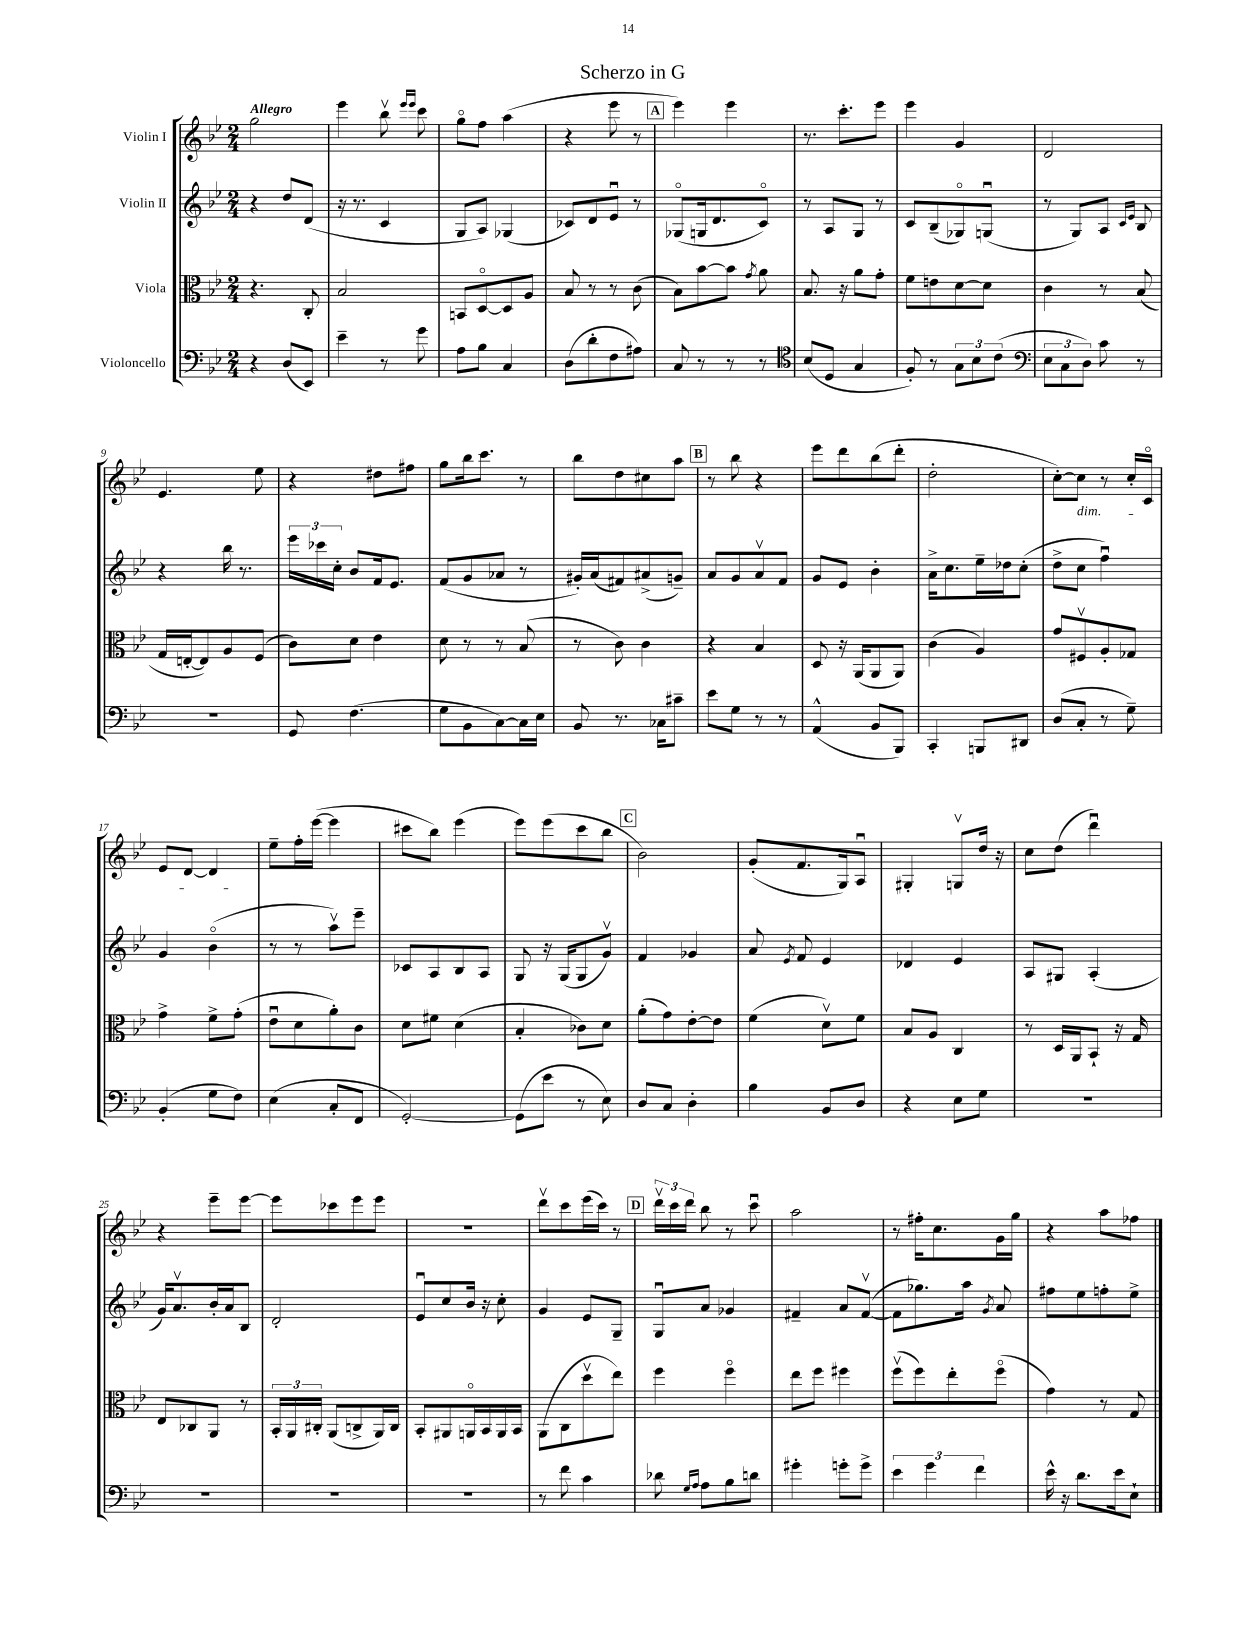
\header { title = "Scherzo in G" }
<<
\new StaffGroup <<
\new Staff = "s0" \with { instrumentName = "Violin I" } {
    \clef treble \key bes \major \numericTimeSignature \time 2/4 \tempo "Allegro"
    \autoBeamOff g''2 |
    ees'''4 bes''8\upbow \grace { ees'''16[ ees'''16] } c'''8 |
    g''8[\flageolet f''8] a''4( |
    r4 ees'''8 r8 |
    \mark \markup { \box "A" } ees'''4) ees'''4 |
    r8. c'''8.[-. ees'''8] |
    ees'''4 g'4 |
    d'2 |
    ees'4. ees''8 |
    r4 dis''8[ fis''8] |
    g''8[ bes''16 c'''8.] r8 |
    bes''8[ d''8 cis''8 a''8] |
    \mark \markup { \box "B" } r8 bes''8 r4 |
    ees'''8[ d'''8 bes''8( d'''8]-. |
    d''2-. |
    c''8[~-.) c''8]\dim r8 c''16[-. c'16]\flageolet |
    ees'8[ d'8]~ d'4\! |
    ees''8[-- f''16-. ees'''16]~( ees'''4 |
    cis'''8[ bes''8]) ees'''4( |
    ees'''8[) ees'''8( c'''8 bes''8] |
    \mark \markup { \box "C" } bes'2) |
    g'8[-.( f'8. g16) a8]\downbow |
    gis4-. g8[\upbow d''16] r16 |
    c''8[ d''8]( d'''4\downbow) |
    r4 ees'''8[-- ees'''8]~ |
    ees'''8[ ces'''8 ees'''8 ees'''8] |
    r2 |
    d'''8[\upbow c'''8 ees'''16( c'''16]) r8 |
    \mark \markup { \box "D" } \tuplet 3/2 { d'''16[\upbow c'''16 d'''16] } bes''8 r8 c'''8\downbow |
    a''2 |
    r8 fis''16[-. c''8. g'16 g''16] |
    r4 a''8[ fes''8] \bar "|." |
}
\new Staff = "s1" \with { instrumentName = "Violin II" } {
    \clef treble \key bes \major \numericTimeSignature \time 2/4
    \autoBeamOff r4 d''8[ d'8]( |
    r16 r8. c'4 |
    g8[ a8]) ges4( |
    ces'8[) d'8 ees'8]\downbow r8 |
    \mark \markup { \box "A" } ges8[\flageolet( g16 d'8. c'8]\flageolet) |
    r8 a8[ g8] r8 |
    c'8[ bes8--( ges8\flageolet) g8]\downbow( |
    r8 g8[) a8] \grace { c'16[ ees'16] } bes8 |
    r4 bes''16 r8. |
    \tuplet 3/2 { ees'''16[ ces'''16 c''16]-. } bes'8[ f'16 ees'8.] |
    f'8[( g'8 aes'8] r8 |
    gis'16[-.) a'16( fis'8) ais'8->( g'8]--) |
    \mark \markup { \box "B" } a'8[ g'8 a'8\upbow f'8] |
    g'8[ ees'8] bes'4-. |
    a'16[-> c''8. ees''16-- des''16 c''8]-.( |
    d''8[-> c''8] f''4\downbow) |
    g'4 bes'4\flageolet( |
    r8 r8 a''8[\upbow) ees'''8]-- |
    ces'8[ a8 bes8 a8] |
    g8 r16 g16[( g8 g'8]\upbow) |
    \mark \markup { \box "C" } f'4 ges'4 |
    a'8 \acciaccatura { ees'8 } f'8 ees'4 |
    des'4 ees'4 |
    a8[ gis8] a4-.( |
    g'16[) a'8.\upbow bes'16-. a'16 bes8] |
    d'2-. |
    ees'8[\downbow c''8 bes'16] r16 c''8-. |
    g'4 ees'8[ g8]-- |
    \mark \markup { \box "D" } g8[\downbow a'8] ges'4 |
    fis'4-- a'8[ fis'8]~\upbow( |
    fis'8[ ges''8.) a''16] \acciaccatura { g'8 } a'8 |
    fis''8[ ees''8 f''8-. ees''8]-> \bar "|." |
}
\new Staff = "s2" \with { instrumentName = "Viola" } {
    \clef alto \key bes \major \numericTimeSignature \time 2/4
    \autoBeamOff r4. c8-. |
    bes2 |
    b,8[ d8~\flageolet d8 a8] |
    bes8 r8 r8 c'8( |
    \mark \markup { \box "A" } bes8[) bes'8~ bes'8] \acciaccatura { g'8 } a'8 |
    bes8. r16 a'8[ g'8]-. |
    f'8[ e'8 d'8~ d'8] |
    c'4 r8 bes8( |
    g16[ e16~-. e8) a8 f8]( |
    c'8[) d'8] ees'4 |
    d'8 r8 r8 bes8( |
    r8 c'8) c'4 |
    \mark \markup { \box "B" } r4 bes4 |
    d8 r16 a,16[( a,8 a,8]) |
    c'4( a4) |
    g'8[ fis8\upbow a8-. ges8] |
    g'4-> f'8[-> g'8]-.( |
    ees'8[\downbow d'8 a'8-.) c'8] |
    d'8[ fis'8] d'4( |
    bes4-. ces'8[) d'8] |
    \mark \markup { \box "C" } a'8[-.( g'8) ees'8~-. ees'8] |
    f'4( d'8[\upbow) f'8] |
    bes8[ a8] c4 |
    r8 d16[ a,16 bes,8]-! r16 g16 |
    ees8[ ces8 a,8] r8 |
    \tuplet 3/2 { bes,16[-. a,16 cis16]-. } a,8[( c8-> a,16) c16] |
    bes,8[-. ais,8 a,16\flageolet bes,16 a,16 bes,16] |
    a,8[( c8 d''8\upbow ees''8]) |
    \mark \markup { \box "D" } f''4 f''4\flageolet |
    ees''8[ f''8] fis''4 |
    f''8[\upbow( f''8) ees''8-. f''8]\flageolet( |
    g'4) r8 g8 \bar "|." |
}
\new Staff = "s3" \with { instrumentName = "Violoncello" } {
    \clef bass \key bes \major \numericTimeSignature \time 2/4
    \autoBeamOff r4 d8[( ees,8]) |
    ees'4-- r8 g'8 |
    a8[ bes8] c4 |
    d8[( d'8-. f8 ais8]) |
    \mark \markup { \box "A" } c8 r8 r8 r8 |
    \clef tenor bes8[( d8] g4 |
    f8-.) r8 \tuplet 3/2 { g8[ bes8 c'8]( } |
    \clef bass \tuplet 3/2 { ees8[ c8 d8]) } c'8 r8 |
    R2 |
    g,8 f4.( |
    g8[ bes,8 c8~) c16 ees16] |
    bes,8 r8. ces16[ cis'8]-- |
    \mark \markup { \box "B" } ees'8[ g8] r8 r8 |
    a,4-^( bes,8[ bes,,8]) |
    c,4-. b,,8[ dis,8] |
    d8[( c8]-. r8 g8--) |
    bes,4-.( g8[ f8]) |
    ees4( c8[-. f,8] |
    g,2~-.) |
    g,8[( ees'8] r8 ees8) |
    \mark \markup { \box "C" } d8[ c8] d4-. |
    bes4 bes,8[ d8] |
    r4 ees8[ g8] |
    R2 |
    R2 |
    R2 |
    R2 |
    r8 f'8 c'4 |
    \mark \markup { \box "D" } des'8 \grace { g16[ a16] } a8[ bes8 d'8] |
    gis'4-. g'8[-. g'8]-> |
    \tuplet 3/2 { ees'4 g'4 f'4 } |
    ees'16-^ r16 d'8.[ ees'16 ees8]-! \bar "|." |
}
>>
>>
